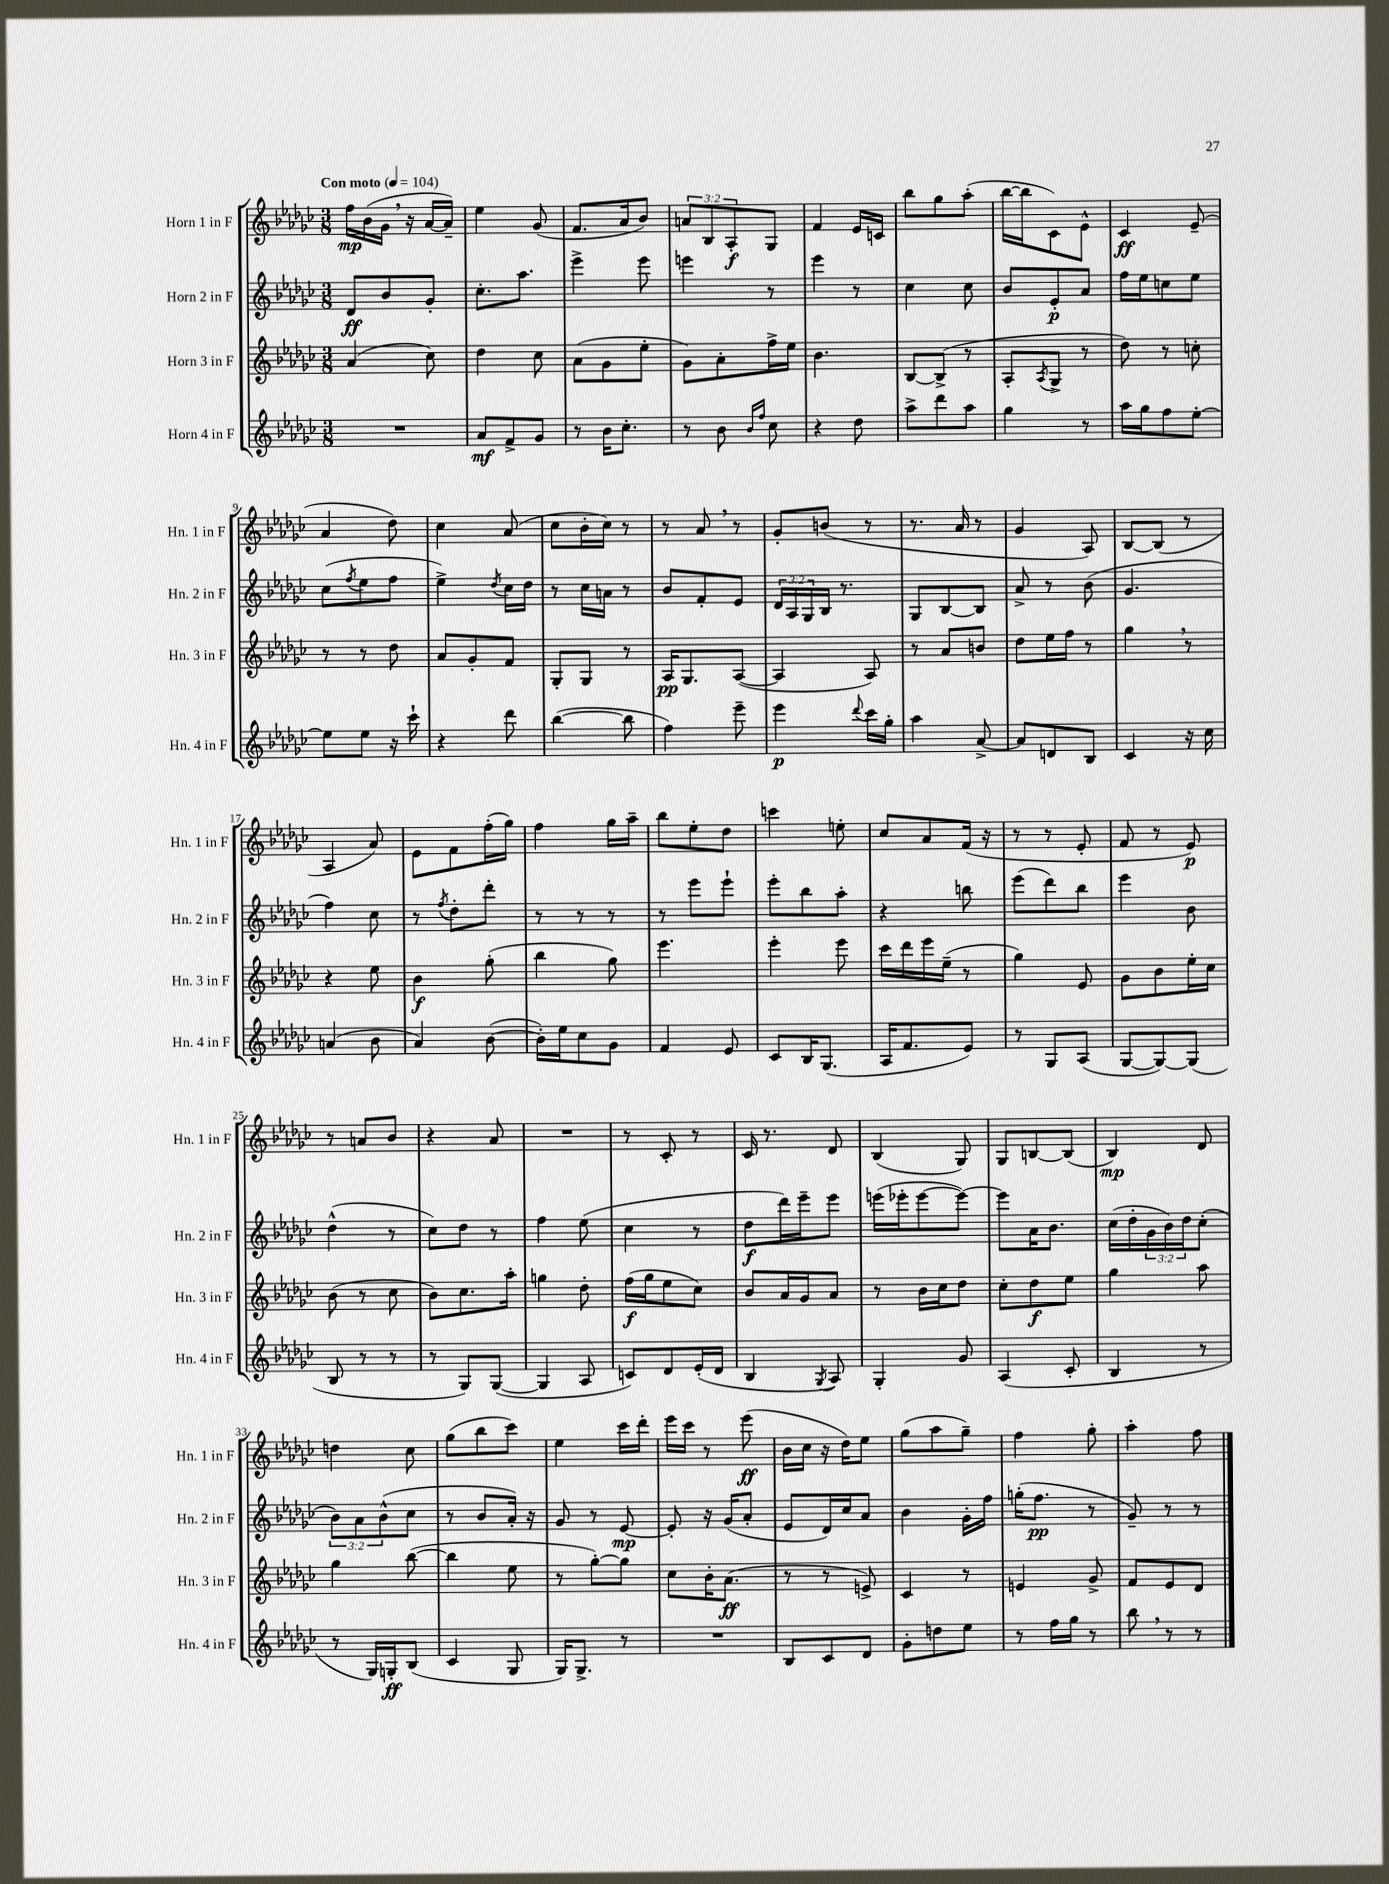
<<
\new StaffGroup <<
\new Staff = "s0" \with { instrumentName = "Horn 1 in F" shortInstrumentName = "Hn. 1 in F" } {
    \clef treble \key ges \major \numericTimeSignature \time 3/8 \override Staff.TupletNumber.text = #tuplet-number::calc-fraction-text \tempo "Con moto" 4 = 104
    f''16\mp bes'16( ges'16 \breathe r16 aes'16~ aes'16--) |
    ees''4 ges'8( |
    f'8. aes'16 bes'8) |
    \tuplet 3/2 { a'8 bes8 aes8-.\f } ges8 |
    f'4 ees'16 c'16 |
    bes''8 ges''8 aes''8-.( |
    bes''16~ bes''16 ces'8) ees'8-^ |
    ces'4\ff ees'8--( |
    aes'4 des''8) |
    ces''4 aes'8( |
    ces''8 bes'16-. ces''16) r8 |
    r8 aes'8 \breathe r8 |
    ges'8-. b'8( r8 |
    r8. aes'16 r8 |
    ges'4 aes8) |
    bes8~ bes8( r8 |
    aes4 aes'8) |
    ees'8 f'8 f''16-.( ges''16) |
    f''4 ges''16 aes''16-- |
    bes''8 ees''8-. des''8 |
    c'''4 e''8-. |
    ces''8 aes'8 f'16( r16 |
    r8 r8 ees'8-. |
    f'8 r8 ees'8\p) |
    r8 a'8 bes'8 |
    r4 aes'8 |
    R4. |
    r8 ces'8-. r8 |
    ces'16 r8. des'8 |
    bes4( ges8) |
    ges8 b8~ b8( |
    bes4\mp) des'8 |
    d''4 ces''8 |
    ges''8( bes''8 ces'''8) |
    ees''4 ces'''16 des'''16-. |
    ees'''16 ces'''16 r8 ees'''8\ff( |
    bes'16 ces''16 r16 des''16) ees''8 |
    ges''8( aes''8 ges''8--) |
    f''4 ges''8-. |
    aes''4-. f''8 \bar "|." |
}
\new Staff = "s1" \with { instrumentName = "Horn 2 in F" shortInstrumentName = "Hn. 2 in F" } {
    \clef treble \key ges \major \numericTimeSignature \time 3/8 \override Staff.TupletNumber.text = #tuplet-number::calc-fraction-text
    des'8\ff bes'8 ges'8-. |
    ces''8.-. aes''8. |
    ees'''4-> ees'''8 |
    e'''4 r8 |
    ees'''4 r8 |
    ces''4 ces''8 |
    bes'8 ees'8-.\p aes'8 |
    f''16 ees''16 c''8 ees''8 |
    ces''8( \acciaccatura { f''8 } ees''8 f''8 |
    ees''4->) \acciaccatura { des''8 } ces''16 des''16 |
    r8 ces''16 a'16 r8 |
    bes'8 f'8-. ees'8 |
    \tuplet 3/2 { des'16 aes16 ges16 } bes16 r8. |
    ges8 bes8~ bes8 |
    aes'8-> r8 bes'8( |
    ges'4. |
    f''4) ces''8 |
    r8 \acciaccatura { f''8 } des''8-. des'''8-. |
    r8 r8 r8 |
    r8 ees'''8 ees'''8-! |
    ees'''8-. bes''8 aes''8-. |
    r4 b''8 |
    ees'''8( des'''8) bes''8 |
    ees'''4 bes'8 |
    des''4-^( r8 |
    ces''8) des''8 r8 |
    f''4 ees''8( |
    ces''4 r8 |
    des''8\f des'''16) ees'''16-- ees'''8 |
    e'''16( ees'''16-. ees'''8~ ees'''8~) |
    ees'''8 aes'16 bes'8. |
    ces''16( des''16-. \tuplet 3/2 { ges'16 bes'16) des''16 } ces''8-.( |
    \tuplet 3/2 { bes'8) aes'8 bes'8-^( } ces''8 |
    r8 bes'8 aes'16-.) r16 |
    ges'8 r8 ees'8~\mp |
    ees'8-. r16 ges'16( aes'8-. |
    ees'8 des'16) ces''16 aes'8 |
    bes'4 ges'16-. f''16 |
    g''16-.( f''8.\pp r8 |
    ges'8--) r8 r8 \bar "|." |
}
\new Staff = "s2" \with { instrumentName = "Horn 3 in F" shortInstrumentName = "Hn. 3 in F" } {
    \clef treble \key ges \major \numericTimeSignature \time 3/8
    aes'4( ces''8) |
    des''4 ces''8 |
    aes'8( ges'8 ees''8-. |
    ges'8) aes'8-. f''16-> ees''16 |
    bes'4. |
    bes8~ bes8->( r8 |
    aes8-. \acciaccatura { aes8 } ges8-> r8 |
    des''8) r8 c''8-. |
    r8 r8 des''8 |
    aes'8 ges'8-. f'8 |
    ges8-. ges8 r8 |
    aes16\pp ges8. aes8~( |
    aes4 aes8) |
    r8 aes'8 b'8 |
    des''8 ees''16 f''16 r8 |
    ges''4 \breathe r8 |
    r4 ees''8 |
    bes'4\f ges''8-.( |
    bes''4 ges''8) |
    ees'''4. |
    ees'''4-. ees'''8 |
    ces'''16 des'''16 ees'''16 ees''16--( r8 |
    ges''4) ees'8 |
    ges'8 bes'8 ees''16-. ces''16 |
    bes'8( r8 ces''8 |
    bes'8) ces''8. aes''16-. |
    g''4 des''8-. |
    f''16\f( ges''16 ees''8 ces''8) |
    bes'8 aes'16 ges'16 aes'8 |
    r8 bes'16 ces''16 des''8 |
    ces''8-. des''8\f ees''8 |
    ges''4 aes''8 |
    ges''4 bes''8~( |
    bes''4 ees''8 |
    r8 ges''8~-.) ges''8 |
    ces''8 bes'16-. aes'8.\ff( |
    r8 r8 e'8->) |
    ces'4 r8 |
    e'4 ges'8-> |
    f'8 ees'8 des'8 \bar "|." |
}
\new Staff = "s3" \with { instrumentName = "Horn 4 in F" shortInstrumentName = "Hn. 4 in F" } {
    \clef treble \key ges \major \numericTimeSignature \time 3/8
    R4. |
    aes'8\mf f'8-> ges'8 |
    r8 bes'16 ces''8.-. |
    r8 bes'8 \grace { bes'16 f''16 } ces''8 |
    r4 des''8 |
    aes''8-> des'''8 aes''8 |
    ges''4 r8 |
    aes''16 ges''16 f''8 ees''8~-. |
    ees''8 ees''8 r16 ces'''16-! |
    r4 des'''8 |
    bes''4~( bes''8 |
    f''4) ees'''8-- |
    ees'''4\p \appoggiatura { des'''8 } ces'''16 ges''16-. |
    aes''4 aes'8~-> |
    aes'8 d'8 bes8 |
    ces'4 r16 ces''16 |
    a'4( bes'8 |
    aes'4) bes'8~( |
    bes'16-.) ees''16 ces''8 ges'8 |
    f'4 ees'8 |
    ces'8 bes16 ges8.( |
    aes16 f'8. ees'8) |
    r8 ges8 aes8( |
    ges8~ ges8~) ges8( |
    bes8 r8 r8 |
    r8 ges8) ges8~( |
    ges4 aes8 |
    c'8) des'8 ees'16-.( des'16 |
    bes4 \acciaccatura { ges8 } aes8) |
    ges4-. ges'8 |
    aes4( ces'8-. |
    bes4 r8 |
    r8 ges16) g16-.\ff bes8( |
    ces'4 ges8 |
    ges16) ges8.-> r8 |
    R4. |
    bes8 ces'8 des'8 |
    ges'8-. d''8 ees''8 |
    r8 f''16 ges''16 r8 |
    bes''8 \breathe r8 r8 \bar "|." |
}
>>
>>
